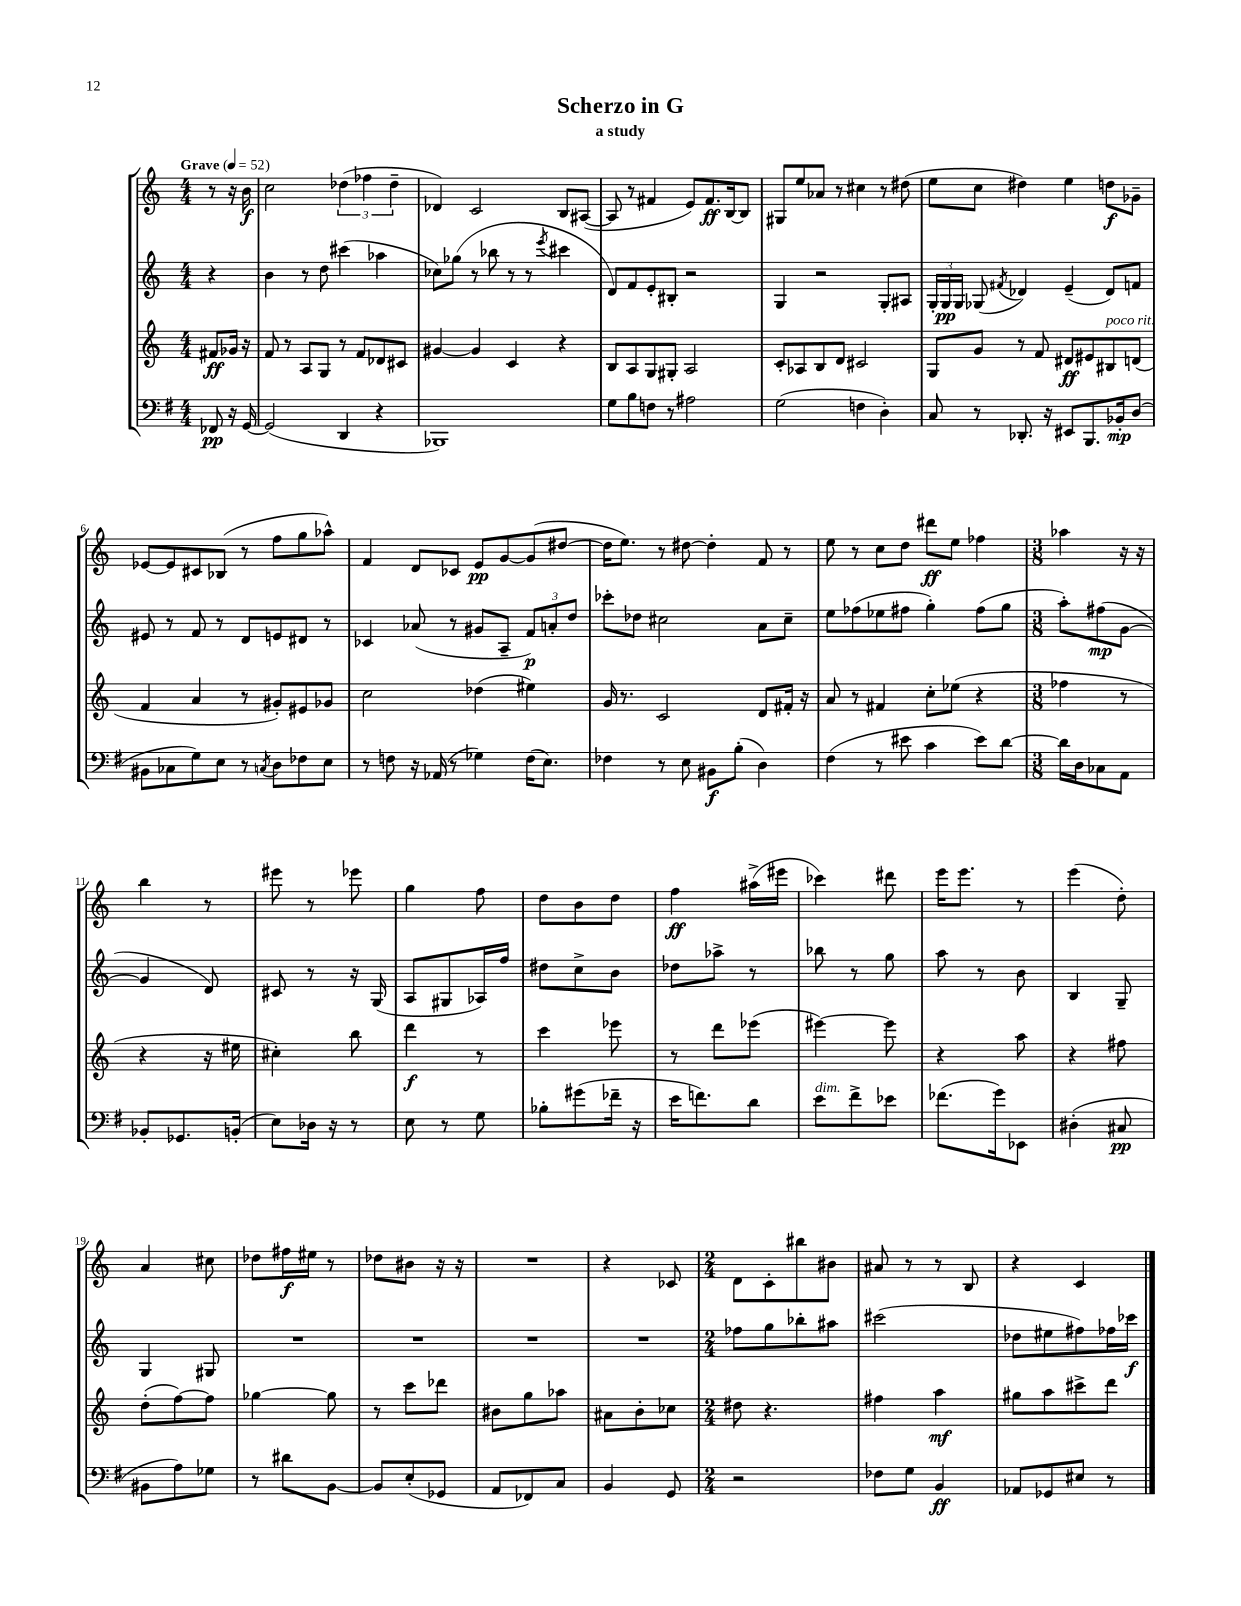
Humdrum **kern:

**kern	**kern	**kern	**kern
*staff4	*staff3	*staff2	*staff1
*clefF4	*clefG2	*clefG2	*clefG2
*k[f#]	*k[]	*k[]	*k[]
*M4/4	*M4/4	*M4/4	*M4/4
*MM52	*MM52	*MM52	*MM52
8FF-	8f#	4r	8r
16r	16g-	.	16r
[16GG	16r	.	16b
=	=	=	=
(2GG]	8f	4b	2cc
.	8r	.	.
.	8A	8r	.
.	8G	8dd	.
4DD	8r	(4ccc#	(6dd-
.	8f	.	.
.	.	.	6ff-
4r	8d-	4aa-	.
.	.	.	6dd-~
.	8c#	.	.
=	=	=	=
1BBB-)	[4g#	8cc-)	4d-)
.	.	(8gg-	.
.	4g#]	8r	2c
.	.	8bb-	.
.	4c	8r	.
.	.	8r	.
.	.	8qeee	.
.	4r	4ccc#	8B
.	.	.	([8A#
=	=	=	=
8G	8B	8d)	8A#]
8B	8A	8f	8r
8F	8G	8e'	4f#
8r	8G#'	8B#'	.
2A#	2A	2r	8e)
.	.	.	8.f#
.	.	.	[16B
.	.	.	8B]
=	=	=	=
(2G	8c'	4G	8G#
.	8A-	.	8ee
.	8B	2r	8a-
.	8d	.	8r
4F	2c#	.	4cc#
4D')	.	8G'	8r
.	.	8A#	(8dd#
=	=	=	=
8C	8G	24G'	8ee
.	.	24G	.
.	.	24G	.
8r	8g	(8G-	8cc
.	.	8qf#	.
8.DD-'	8r	4d-)	4dd#)
.	8f	.	.
16r	.	.	.
8EE#	8d#	(4e~	4ee
8.BBB	8e#	.	.
.	8B#	8d-)	8dd
16BB-'	.	.	.
(8D	(8d	8f	8g-~
=	=	=	=
8BB#	4f	8e#	[8e-
8C-	.	8r	8e-]
8G)	4a	8f	8c#
8E	.	8r	(8B-
8r	8r	8d	8r
8qC	.	.	.
8D	8g#')	8e	8ff
8F-	8e#	8d#	8gg
8E	8g-	8r	8aa-^^)
=	=	=	=
8r	2cc	4c-	4f
8F	.	.	.
16r	.	(8a-	8d
(16AA-	.	.	.
8r	.	8r	8c-
4G-)	(4dd-	8g#	8e
.	.	8A~	[8g
(16F	4ee#)	12f)	(8g]
8.E)	.	.	.
.	.	12a'	.
.	.	.	[8dd#
.	.	12dd	.
=	=	=	=
4F-	16g	8ccc-'	16dd#]
.	8.r	.	8.ee)
.	.	8dd-	.
8r	2c	2cc#	8r
8E	.	.	[8dd#
8BB#	.	.	4dd#']
(8B'	.	.	.
4D)	8d	8a	8f
.	16f#'	8cc#~	8r
.	16r	.	.
=	=	=	=
(4F#	8a	8ee	8ee
.	8r	(8ff-	8r
8r	4f#	8ee-	8cc
8e#	.	8ff#	8dd
4c	8cc'	4gg')	8ddd#
.	(8ee-	.	8ee
8e#)	4r	(8ff#	4ff-
[8d	.	8gg	.
=	=	=	=
*M3/8	*M3/8	*M3/8	*M3/8
16d]	4ff-	8aa')	4aa-
16D	.	.	.
8C-	.	(8ff#	.
8AA	8r	[8g	16r
.	.	.	16r
=	=	=	=
8BB-'	4r	4g]	4bb
8.GG-	.	.	.
.	16r	8d)	8r
(16BB'	16ee#	.	.
=	=	=	=
8E)	4cc#')	8c#	8eee#
16D-	.	8r	8r
16r	.	.	.
8r	8bb	16r	8eee-
.	.	(16G	.
=	=	=	=
8E	4ddd	8A	4gg
8r	.	8G#	.
8G	8r	16A-)	8ff
.	.	16ff	.
=	=	=	=
8B-'	4ccc	8dd#	8dd
(8g#	.	8cc^	8b
16f-~	8eee-	8b	8dd
16r	.	.	.
=	=	=	=
16e	8r	8dd-	4ff
8.f)	.	.	.
.	8ddd	8aa-^	.
8d	(8eee-	8r	(16aa#^
.	.	.	16eee#
=	=	=	=
8e	[4eee#)	8bb-	4ccc-)
8f#^	.	8r	.
8e-	8eee#]	8gg	8ddd#
=	=	=	=
(8.f-	4r	8aa	16eee
.	.	.	8.eee
.	.	8r	.
16g)	.	.	.
8EE-	8aa	8b	8r
=	=	=	=
(4D#'	4r	4B	(4eee
8C#	8ff#	8G~	8dd')
=	=	=	=
8BB#	(8dd'	4G	4a
8A)	[8ff)	.	.
8G-	8ff]	8G#	8cc#
=	=	=	=
8r	[4gg-	4.r	8dd-
8d#	.	.	16ff#
.	.	.	16ee#
[8BB	8gg-]	.	8r
=	=	=	=
8BB]	8r	4.r	8dd-
(8E'	8ccc	.	8b#
8GG-	8ddd-	.	16r
.	.	.	16r
=	=	=	=
8AA	8b#	4.r	4.r
8FF-)	8gg	.	.
8C	8aa-	.	.
=	=	=	=
4BB	8a#	4.r	4r
.	8b'	.	.
8GG	8cc-	.	8c-
=	=	=	=
*M2/4	*M2/4	*M2/4	*M2/4
2r	8dd#	8ff-	8d
.	4.r	8gg	8c'
.	.	8bb-'	8bb#
.	.	8aa#	8b#
=	=	=	=
8F-	4ff#	(2ccc#	8a#
8G	.	.	8r
4BB	4aa	.	8r
.	.	.	8B
=	=	=	=
8AA-	8gg#	8dd-	4r
8GG-	8aa	8ee#	.
8E#	8ccc#^	8ff#)	4c
8r	8ddd	16ff-	.
.	.	16ccc-	.
==	==	==	==
*-	*-	*-	*-
